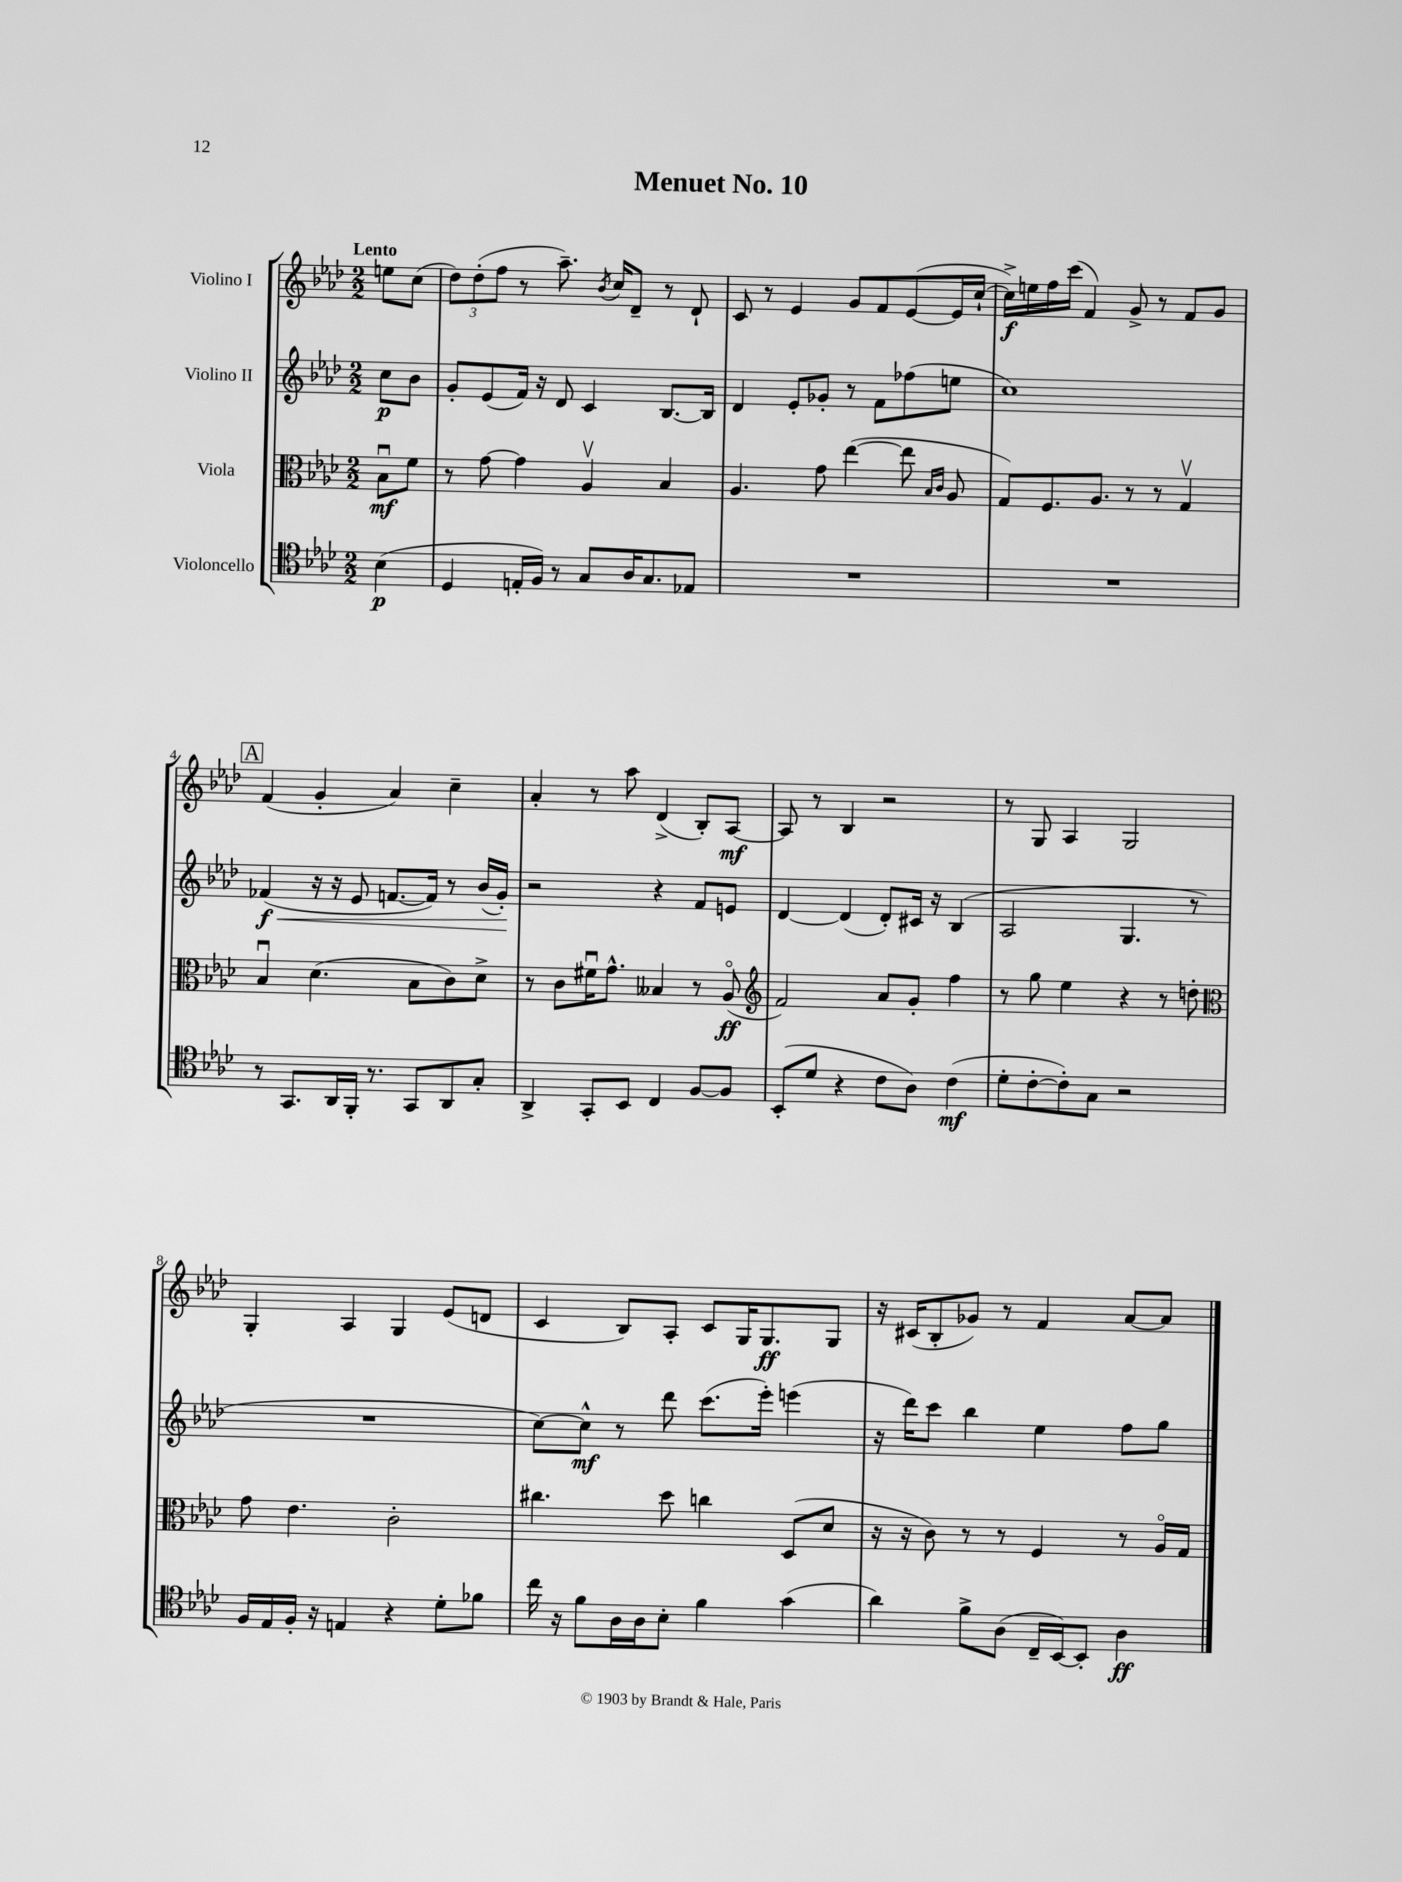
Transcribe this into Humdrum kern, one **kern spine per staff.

**kern	**kern	**kern	**kern
*staff4	*staff3	*staff2	*staff1
*clefC4	*clefC3	*clefG2	*clefG2
*k[b-e-a-d-]	*k[b-e-a-d-]	*k[b-e-a-d-]	*k[b-e-a-d-]
*M2/2	*M2/2	*M2/2	*M2/2
(4B-	8B-u	8cc	8ee
.	8f	8b-	(8cc
=	=	=	=
4D-	8r	8g'	12dd-)
.	.	.	(12dd-'
.	[8g	(8e-	.
.	.	.	12ff
16E'	4g]	16f)	8r
16F)	.	16r	.
8r	.	8d-	8.aa-~)
8G	4A-v	4c	.
.	.	.	8qb-
.	.	.	16cc
16A-	.	.	8d-~
8.G	.	.	.
.	4B-	[8.B-	8r
8E-	.	.	8d-`
.	.	16B-]	.
=	=	=	=
1r	4.A-	4d-	8c
.	.	.	8r
.	.	8e-'	4e-
.	8g	8g-'	.
.	([4ee-	8r	8g
.	.	8f	8f
.	8ee-]	(8ff-	([8e-
.	16qqB-	.	.
.	16qqc	.	.
.	8A-	8ee	16e-]
.	.	.	[16cc`
=	=	=	=
1r	8G)	1cc)	16cc^])
.	.	.	16ee
.	8.F	.	16ff
.	.	.	(16ccc
.	.	.	4f)
.	8.A-	.	.
.	8r	.	8g^
.	8r	.	8r
.	4Gv	.	8f
.	.	.	8g
=	=	=	=
8r	4B-u	(4f-	(4f
8.GG	.	.	.
.	(4.d-	16r	4g'
16AA-	.	16r	.
16FF'	.	8e-	.
8.r	.	.	.
.	.	[8.f	4a-)
8GG	8B-	.	.
.	.	16f])	.
8AA-	8c)	8r	4cc~
8G'	8d-^	(16b-	.
.	.	16g')	.
=	=	=	=
4AA-^	8r	2r	4a-'
.	8c	.	.
8GG'	16f#u	.	8r
.	8.g^^	.	.
8BB-	.	.	8aa-
4C	4B--	4r	(4d-^
[8F	8r	8f	8B-')
8F]	(8A-o	8e	[8A-
=	=	=	=
*	*clefG2	*	*
(8BB-'	2f)	[4d-	8A-]
8d-	.	.	8r
4r	.	(4d-]	4B-
8c	8a-	8d-')	2r
8A-)	8g'	16c#	.
.	.	16r	.
(4c	4ff	(4B-	.
=	=	=	=
8d-'	8r	2A-	8r
[8c'	8gg	.	8G
8c'])	4ee-	.	4A-
8G	.	.	.
2r	4r	4.G	2G
.	8r	.	.
.	8dd'	8r	.
=	=	=	=
*	*clefC3	*	*
16F	8g	1r	4G'
16E-	.	.	.
16F'	4.e-	.	.
16r	.	.	.
4E	.	.	4A-
4r	2c'	.	4G
8d-'	.	.	(8e-
8f-	.	.	8d
=	=	=	=
16cc	4.cc#	[8cc)	4c
16r	.	.	.
8f	.	8cc^^]	.
16A-	.	8r	8B-)
16A-	.	.	.
8B-'	8dd-	8ddd-	8A-'
4f	4cc	(8.ccc	8c
.	.	.	16G
.	.	16eee-')	8.G
(4g	(8D-	(4eee	.
.	8d-	.	8G
=	=	=	=
4a-)	16r	16r	16r
.	16r	16ddd-)	(16c#
.	8c)	8ccc	8B-'
8f^	8r	4bb-	8g-)
(8A-	8r	.	8r
16C~	4F	4ee-	4f
[16BB-)	.	.	.
8BB-']	.	.	.
4A-	8r	8ff	[8a-
.	16A-o	8gg	8a-]
.	16G	.	.
==	==	==	==
*-	*-	*-	*-
